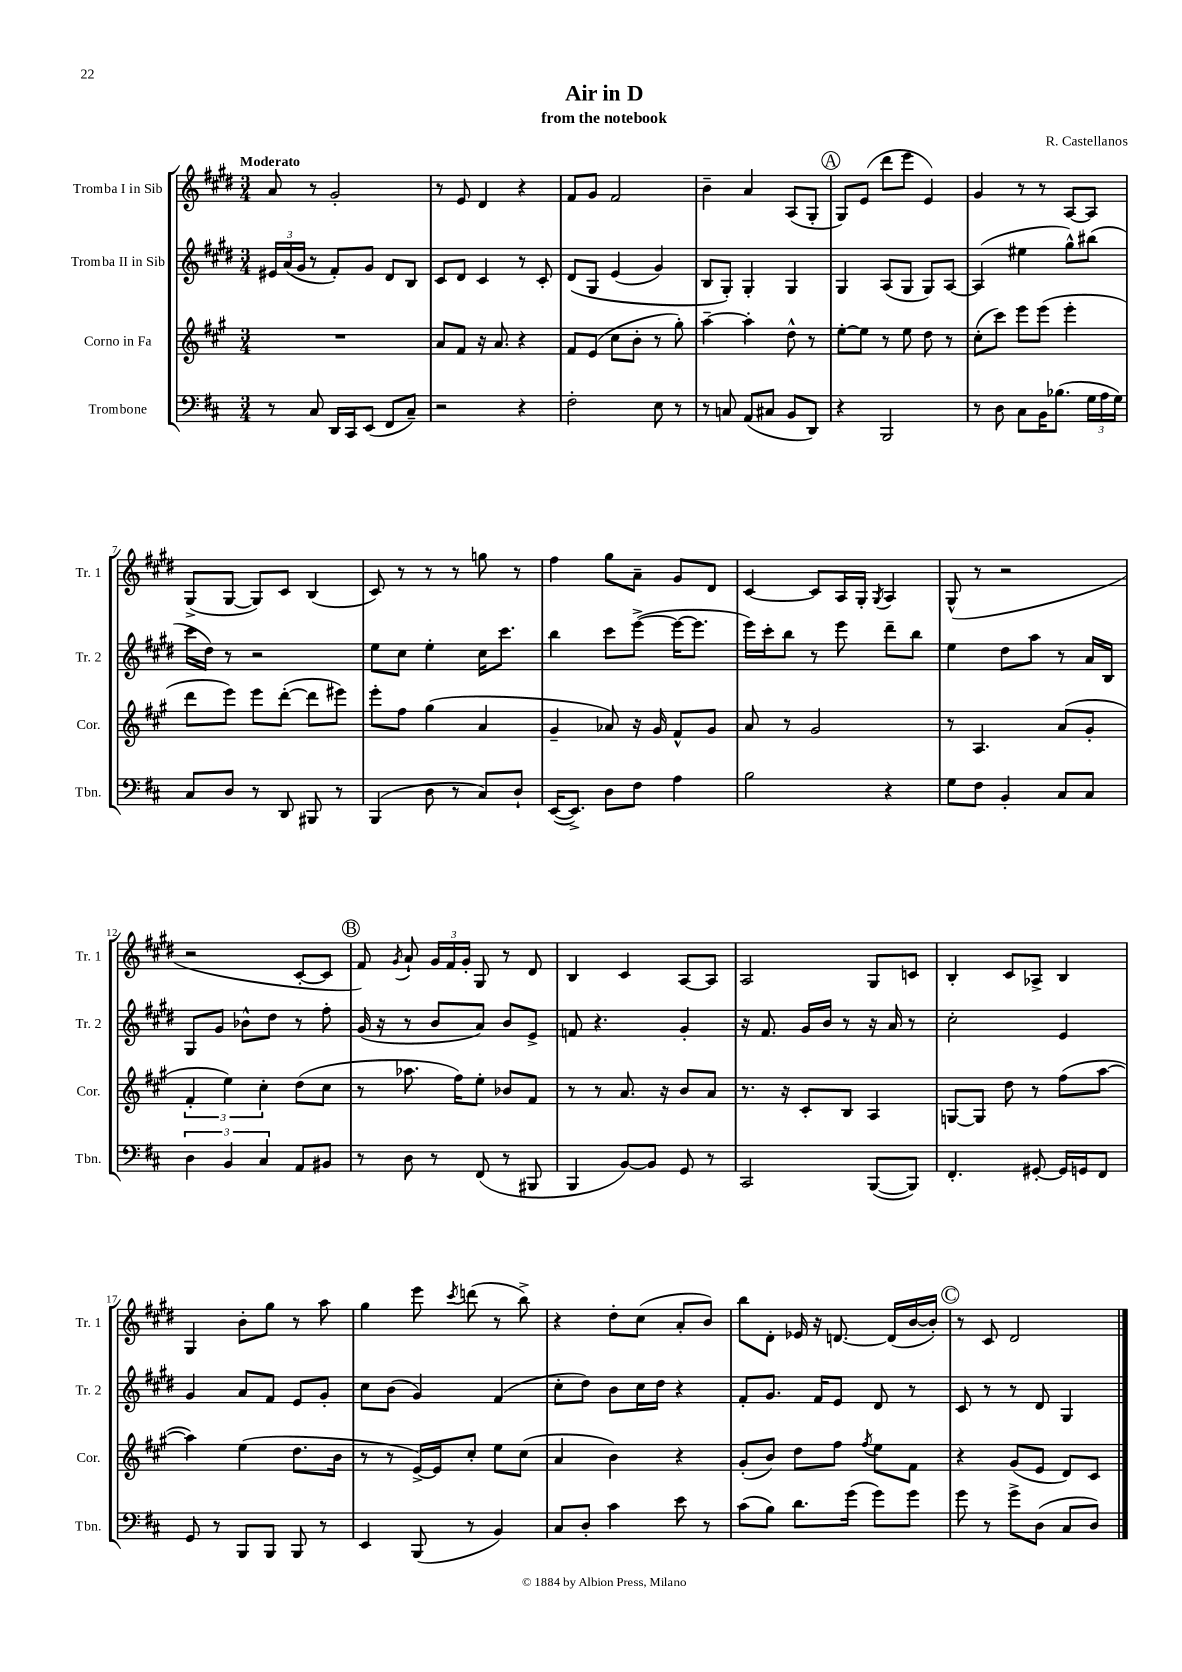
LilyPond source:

\header { title = "Air in D" composer = "R. Castellanos" subtitle = "from the notebook" }
<<
\new StaffGroup <<
\new Staff = "s0" \with { instrumentName = "Tromba I in Sib" shortInstrumentName = "Tr. 1" } {
    \clef treble \key e \major \numericTimeSignature \time 3/4 \tempo "Moderato"
    \autoBeamOff a'8 r8 gis'2-. |
    r8 e'8 dis'4 r4 |
    fis'8[ gis'8] fis'2 |
    b'4-- a'4 a8[( gis8]-. |
    \mark \markup { \circle "A" } gis8[) e'8]( dis'''8[ e'''8] e'4) |
    gis'4 r8 r8 a8[~ a8] |
    gis8[->( gis8]~ gis8[) cis'8] b4( |
    cis'8) r8 r8 r8 g''8 r8 |
    fis''4 gis''8[ a'8]-- gis'8[ dis'8] |
    cis'4~ cis'8[ a16 gis16]-. \acciaccatura { gis8 } a4 |
    gis8-^( r8 r2 |
    r2 cis'8[~-. cis'8] |
    \mark \markup { \circle "B" } fis'8) \acciaccatura { gis'8 } a'8-! \tuplet 3/2 { gis'16[ fis'16 gis'16]-. } gis8 r8 dis'8 |
    b4 cis'4 a8[~ a8] |
    a2 gis8[ c'8] |
    b4-. cis'8[ aes8]-> b4 |
    gis4 b'8[-. gis''8] r8 a''8 |
    gis''4 e'''8 \acciaccatura { cis'''8 } d'''8( r8 b''8->) |
    r4 dis''8[-. cis''8]( a'8[-. b'8]) |
    b''8[ dis'8]-. ees'16 r16 d'8.~ d'16[( b'16~ b'16]-.) |
    \mark \markup { \circle "C" } r8 cis'8 dis'2 \bar "|." |
}
\new Staff = "s1" \with { instrumentName = "Tromba II in Sib" shortInstrumentName = "Tr. 2" } {
    \clef treble \key e \major \numericTimeSignature \time 3/4
    \autoBeamOff \tuplet 3/2 { eis'16[ a'16( gis'16] } r8 fis'8[-.) gis'8] dis'8[ b8] |
    cis'8[ dis'8] cis'4 r8 cis'8-. |
    dis'8[\( gis8] e'4( gis'4) |
    b8[ gis8]-.\) gis4-. gis4 |
    \mark \markup { \circle "A" } gis4 a8[( gis8] gis8[) a8]~ |
    a4( eis''4 gis''8[-^) bis''8]( |
    cis'''16[ dis''16]) r8 r2 |
    e''8[ cis''8] e''4-. cis''16[ cis'''8.] |
    b''4 cis'''8[ e'''8]~->( e'''16[~ e'''8.] |
    e'''16[) cis'''16-. b''8] r8 e'''8 dis'''8[-- b''8] |
    e''4 dis''8[ a''8] r8 a'16[ b16] |
    gis8[ gis'8] bes'8[-^ dis''8] r8 fis''8-. |
    \mark \markup { \circle "B" } gis'16( r16 r8 b'8[ a'8]) b'8[ e'8]-> |
    f'8 r4. gis'4-. |
    r16 fis'8. gis'16[ b'16] r8 r16 a'16 r8 |
    cis''2-. e'4 |
    gis'4 a'8[ fis'8] e'8[ gis'8]-. |
    cis''8[ b'8]( gis'4) fis'4( |
    cis''8[-. dis''8]) b'8[ cis''16 dis''16] r4 |
    fis'8[-. gis'8.] fis'16[ e'8] dis'8 r8 |
    \mark \markup { \circle "C" } cis'8 r8 r8 dis'8 gis4 \bar "|." |
}
\new Staff = "s2" \with { instrumentName = "Corno in Fa" shortInstrumentName = "Cor." } {
    \clef treble \key a \major \numericTimeSignature \time 3/4
    \autoBeamOff R2. |
    a'8[ fis'8] r16 a'8. r4 |
    fis'8[ e'8]( cis''8[ b'8]-. r8 gis''8-.) |
    a''4~-- a''4-. d''8-^ r8 |
    \mark \markup { \circle "A" } e''8[~-. e''8] r8 e''8 d''8 r8 |
    cis''8[-.( cis'''8]) e'''8[ e'''8]( e'''4-. |
    d'''8[ e'''8]) e'''8[ d'''8]~-.( d'''8[ eis'''8]) |
    e'''8[-. fis''8] gis''4( a'4 |
    gis'4-- aes'8) r16 gis'16 fis'8[-^ gis'8] |
    a'8 r8 gis'2 |
    r8 a4. a'8[( gis'8]-. |
    \tuplet 3/2 { fis'4-. e''4) cis''4-. } d''8[( cis''8] |
    \mark \markup { \circle "B" } r8 aes''8. fis''16[) e''8]-. bes'8[ fis'8] |
    r8 r8 a'8. r16 b'8[ a'8] |
    r8. r16 cis'8[-. b8] a4 |
    g8[~ g8] d''8 r8 fis''8[( a''8]~ |
    a''4) e''4( d''8.[ b'16] |
    r8 r8 e'16[~->) e'16 cis''8]-. e''8[ cis''8]( |
    a'4 b'4) r4 |
    gis'8[-.( b'8]) d''8[ fis''8] \acciaccatura { fis''8 } e''8[ fis'8] |
    \mark \markup { \circle "C" } r4 gis'8[( e'8] d'8[) cis'8] \bar "|." |
}
\new Staff = "s3" \with { instrumentName = "Trombone" shortInstrumentName = "Tbn." } {
    \clef bass \key d \major \numericTimeSignature \time 3/4
    \autoBeamOff r8 cis8 d,16[ cis,16 e,8]( fis,8[ cis8]--) |
    r2 r4 |
    fis2-. e8 r8 |
    r8 c8 a,8[( cis8] b,8[ d,8]) |
    \mark \markup { \circle "A" } r4 b,,2 |
    r8 d8 cis8[ b,16 bes8.]( \tuplet 3/2 { g16[ a16 g16]) } |
    cis8[ d8] r8 d,8 bis,,8 r8 |
    b,,4( d8 r8 cis8[) d8]-! |
    e,16[~( e,8.]->) d8[ fis8] a4 |
    b2 r4 |
    g8[ fis8] b,4-. cis8[ cis8] |
    \tuplet 3/2 { d4 b,4 cis4 } a,8[ bis,8] |
    \mark \markup { \circle "B" } r8 d8 r8 fis,8( r8 bis,,8 |
    b,,4 b,8[~) b,8] g,8 r8 |
    cis,2 b,,8[~( b,,8]) |
    fis,4.-. gis,8~-. gis,16[ g,16 fis,8] |
    g,8 r8 b,,8[ b,,8] b,,8 r8 |
    e,4 b,,8( r8 b,4) |
    cis8[ d8]-. cis'4 e'8 r8 |
    cis'8[( b8]) d'8.[ g'16]( g'8[) g'8] |
    \mark \markup { \circle "C" } g'8 r8 g'8[-> d8]( cis8[ d8]) \bar "|." |
}
>>
>>
